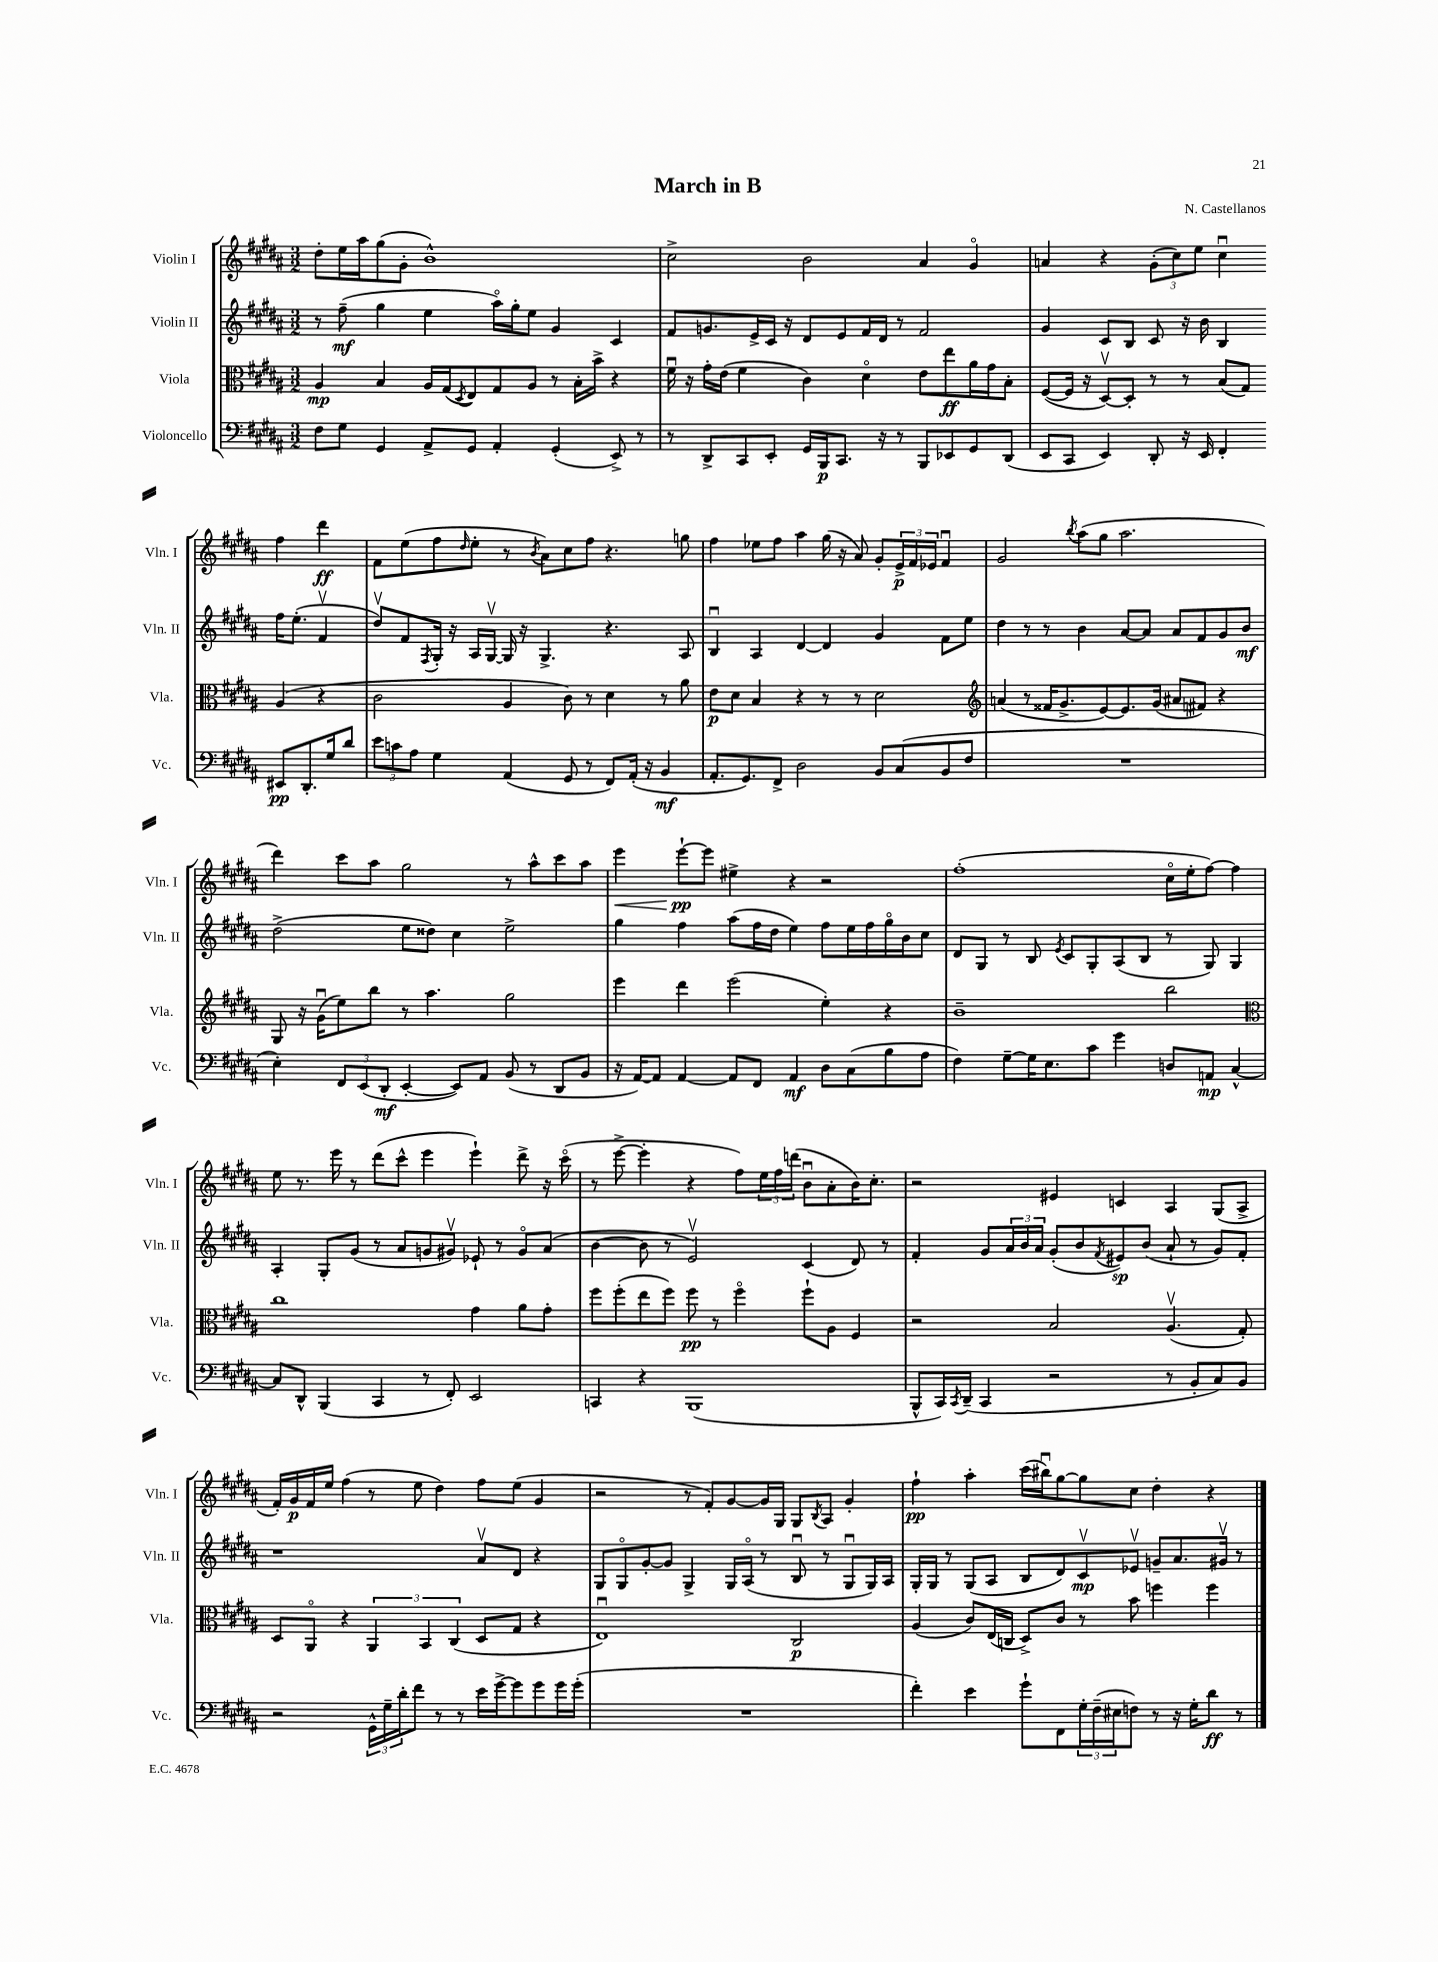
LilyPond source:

\header { title = "March in B" composer = "N. Castellanos" }
<<
\new StaffGroup <<
\new Staff = "s0" \with { instrumentName = "Violin I" shortInstrumentName = "Vln. I" } {
    \clef treble \key b \major \numericTimeSignature \time 3/2
    dis''8-. e''16 ais''16 gis''8( gis'8-. b'1-^) |
    cis''2-> b'2 ais'4 gis'4\flageolet |
    a'4 r4 \tuplet 3/2 { gis'8-.( cis''8) e''8 } cis''4\downbow fis''4 dis'''4\ff |
    fis'8 e''8( fis''8 \grace { dis''16 } e''8-. r8 \acciaccatura { b'8 } ais'8) cis''8 fis''8 r4. g''8 |
    fis''4 ees''8 fis''8 ais''4 gis''16( r16 ais'8) gis'8-. \tuplet 3/2 { e'16->\p fis'16 ees'16 } fis'4\downbow |
    gis'2 \acciaccatura { b''8 } ais''8( gis''8 ais''2. |
    dis'''4) cis'''8 ais''8 gis''2 r8 ais''8-^ cis'''8 ais''8 |
    e'''4\< e'''8~-!\pp\! e'''8 eis''4-> r4 r2 |
    fis''1-.( cis''16\flageolet e''16-. fis''8~) fis''4 |
    e''8 r8. e'''16 r8 dis'''8( cis'''8-^ e'''4 e'''4-!) dis'''8-> r16 cis'''16\flageolet( |
    r8 e'''8~-> e'''4-. r4 fis''8) \tuplet 3/2 { e''16 fis''16 d'''16( } b'8\downbow ais'8-. b'16) cis''8.-. |
    r2 eis'4 c'4 ais4 gis8( ais8-> |
    fis'16-.) gis'16\p fis'16 e''16 fis''4( r8 e''8 dis''4) fis''8 e''8( gis'4 |
    r2 r8 fis'8-.) gis'8~ gis'16 gis16 gis8 \acciaccatura { b8 } ais8 gis'4-. |
    fis''4-!\pp ais''4-. cis'''16( bis''16\downbow) gis''8~ gis''8 cis''8 dis''4-. r4 \bar "|." |
}
\new Staff = "s1" \with { instrumentName = "Violin II" shortInstrumentName = "Vln. II" } {
    \clef treble \key b \major \numericTimeSignature \time 3/2
    r8 fis''8--\mf( gis''4 e''4 ais''16\flageolet) gis''16-. e''8 gis'4 cis'4 |
    fis'8 g'8. e'16-> cis'16 r16 dis'8 e'8 fis'16 dis'16 r8 fis'2 |
    gis'4 cis'8 b8 cis'8 r16 b'16 b4 fis''16 e''8.-.( fis'4\upbow |
    dis''8\upbow) fis'8 \acciaccatura { fis8 } gis16-. r16 ais16 gis16~\upbow gis16 r16 gis4.-> r4. ais8 |
    b4\downbow ais4 dis'4~ dis'4 gis'4 fis'8 e''8 |
    dis''4 r8 r8 b'4 ais'8~ ais'8 ais'8 fis'8 gis'8 b'8\mf |
    dis''2->( e''8 disis''8) cis''4 e''2-> |
    gis''4 fis''4 ais''8( fis''16 dis''16 e''4) fis''8 e''16 fis''16 gis''16\flageolet b'16 cis''8 |
    dis'8 gis8 r8 b8 \acciaccatura { e'8 } cis'8 gis8-. ais8( b8 r8 gis8) gis4 |
    ais4-. gis8-. gis'8( r8 ais'8 g'8 gis'8\upbow) ees'8-! r8 gis'8\flageolet ais'8( |
    b'4~ b'8 r8 e'2\upbow) cis'4( dis'8) r8 |
    fis'4-. gis'8 \tuplet 3/2 { ais'16 b'16 ais'16 } gis'8-.( b'8 \acciaccatura { fis'8 } eis'8\sp) b'8( ais'8-! r8 gis'8) fis'8-. |
    r1 ais'8\upbow dis'8 r4 |
    gis8 gis8\flageolet gis'8~-. gis'8 gis4-> gis16 ais16\flageolet( r8 b8\downbow r8 gis8\downbow gis16) ais16 |
    gis16-. gis16 r8 gis8( ais8 b8 dis'8) cis'8\upbow\mp ees'8\upbow g'8-- ais'8. gis'16\upbow r8 \bar "|." |
}
\new Staff = "s2" \with { instrumentName = "Viola" shortInstrumentName = "Vla." } {
    \clef alto \key b \major \numericTimeSignature \time 3/2
    ais4\mp b4 ais16 gis16( \acciaccatura { dis8 } e8) gis8 ais8 r8 b16-. b'16-> r4 |
    fis'16\downbow r16 gis'16-. e'16( fis'4 cis'4) dis'4\flageolet e'8 e''8\ff ais'16 gis'16 b8-. |
    fis8~( fis16 r16 dis8~\upbow) dis8-. r8 r8 b8( gis8) ais4( r4 |
    cis'2 ais4 cis'8) r8 dis'4 r8 ais'8 |
    e'8\p dis'8 b4 r4 r8 r8 dis'2 |
    \clef treble a'4( r8 fisis'16 gis'8.-> e'8~) e'8. gis'16( ais'8 fis'8) r4 |
    gis8 r16 gis'16\downbow( e''8) b''8 r8 ais''4. gis''2 |
    e'''4 dis'''4 e'''2( e''4-.) r4 |
    b'1-- b''2 |
    \clef alto cis''1 gis'4 ais'8 gis'8-. |
    fis''8 fis''8-.( e''8 fis''8) fis''8\pp r8 fis''4\flageolet fis''8-! ais8 fis4 |
    r2 b2 ais4.\upbow( gis8-.) |
    dis8 ais,8\flageolet r4 \tuplet 3/2 { ais,4 b,4 cis4( } dis8 gis8 r4 |
    e1\downbow) cis2\p |
    ais4( cis'8) e16( c16 dis8->) cis'8 r8 b'8 f''4 f''4 \bar "|." |
}
\new Staff = "s3" \with { instrumentName = "Violoncello" shortInstrumentName = "Vc." } {
    \clef bass \key b \major \numericTimeSignature \time 3/2
    fis8 gis8 gis,4 ais,8-> gis,8 ais,4-. gis,4-.( e,8->) r8 |
    r8 dis,8-> cis,8 e,8-. gis,16 b,,16\p cis,8. r16 r8 b,,8 ees,8 gis,8 dis,8( |
    e,8 cis,8 e,4) dis,8-. r16 e,16 fis,4-. eis,8\pp dis,8.-. gis16 dis'8 |
    \tuplet 3/2 { e'8 c'8 ais8 } gis4 ais,4( gis,8 r8 fis,8) ais,16-.( r16 b,4\mf |
    ais,8.-. gis,8.) fis,8-> dis2 b,8 cis8( b,8 fis8 |
    R1. |
    e4-.) \tuplet 3/2 { fis,8 e,8( dis,8-.\mf } e,4~-. e,8) ais,8 b,8( r8 dis,8 b,8 |
    r16 ais,16~) ais,8 ais,4~ ais,8 fis,8 ais,4\mf dis8 cis8( b8 ais8 |
    fis4) gis8~-- gis16 e8. cis'8 gis'4 d8 a,8\mp cis4~-^ |
    cis8 dis,8-^ b,,4( cis,4 r8 fis,8-.) e,2 |
    c,4 r4 b,,1( |
    b,,8-^ cis,16) \acciaccatura { cis,8 } dis,16--( cis,4 r2 r8 b,8-. cis8) b,8 |
    r2 \tuplet 3/2 { gis,16-^ gis16-- dis'16-. } fis'8 r8 r8 e'16 gis'16~-> gis'8 gis'8 gis'16 gis'16-.( |
    R1. |
    fis'4-.) e'4 gis'8-! fis,8 \tuplet 3/2 { gis16-. fis16--( eis16 } f8) r8 r16 gis16-. dis'8\ff r8 \bar "|." |
}
>>
>>
\layout { \context { \Score \remove "Bar_number_engraver" } }
